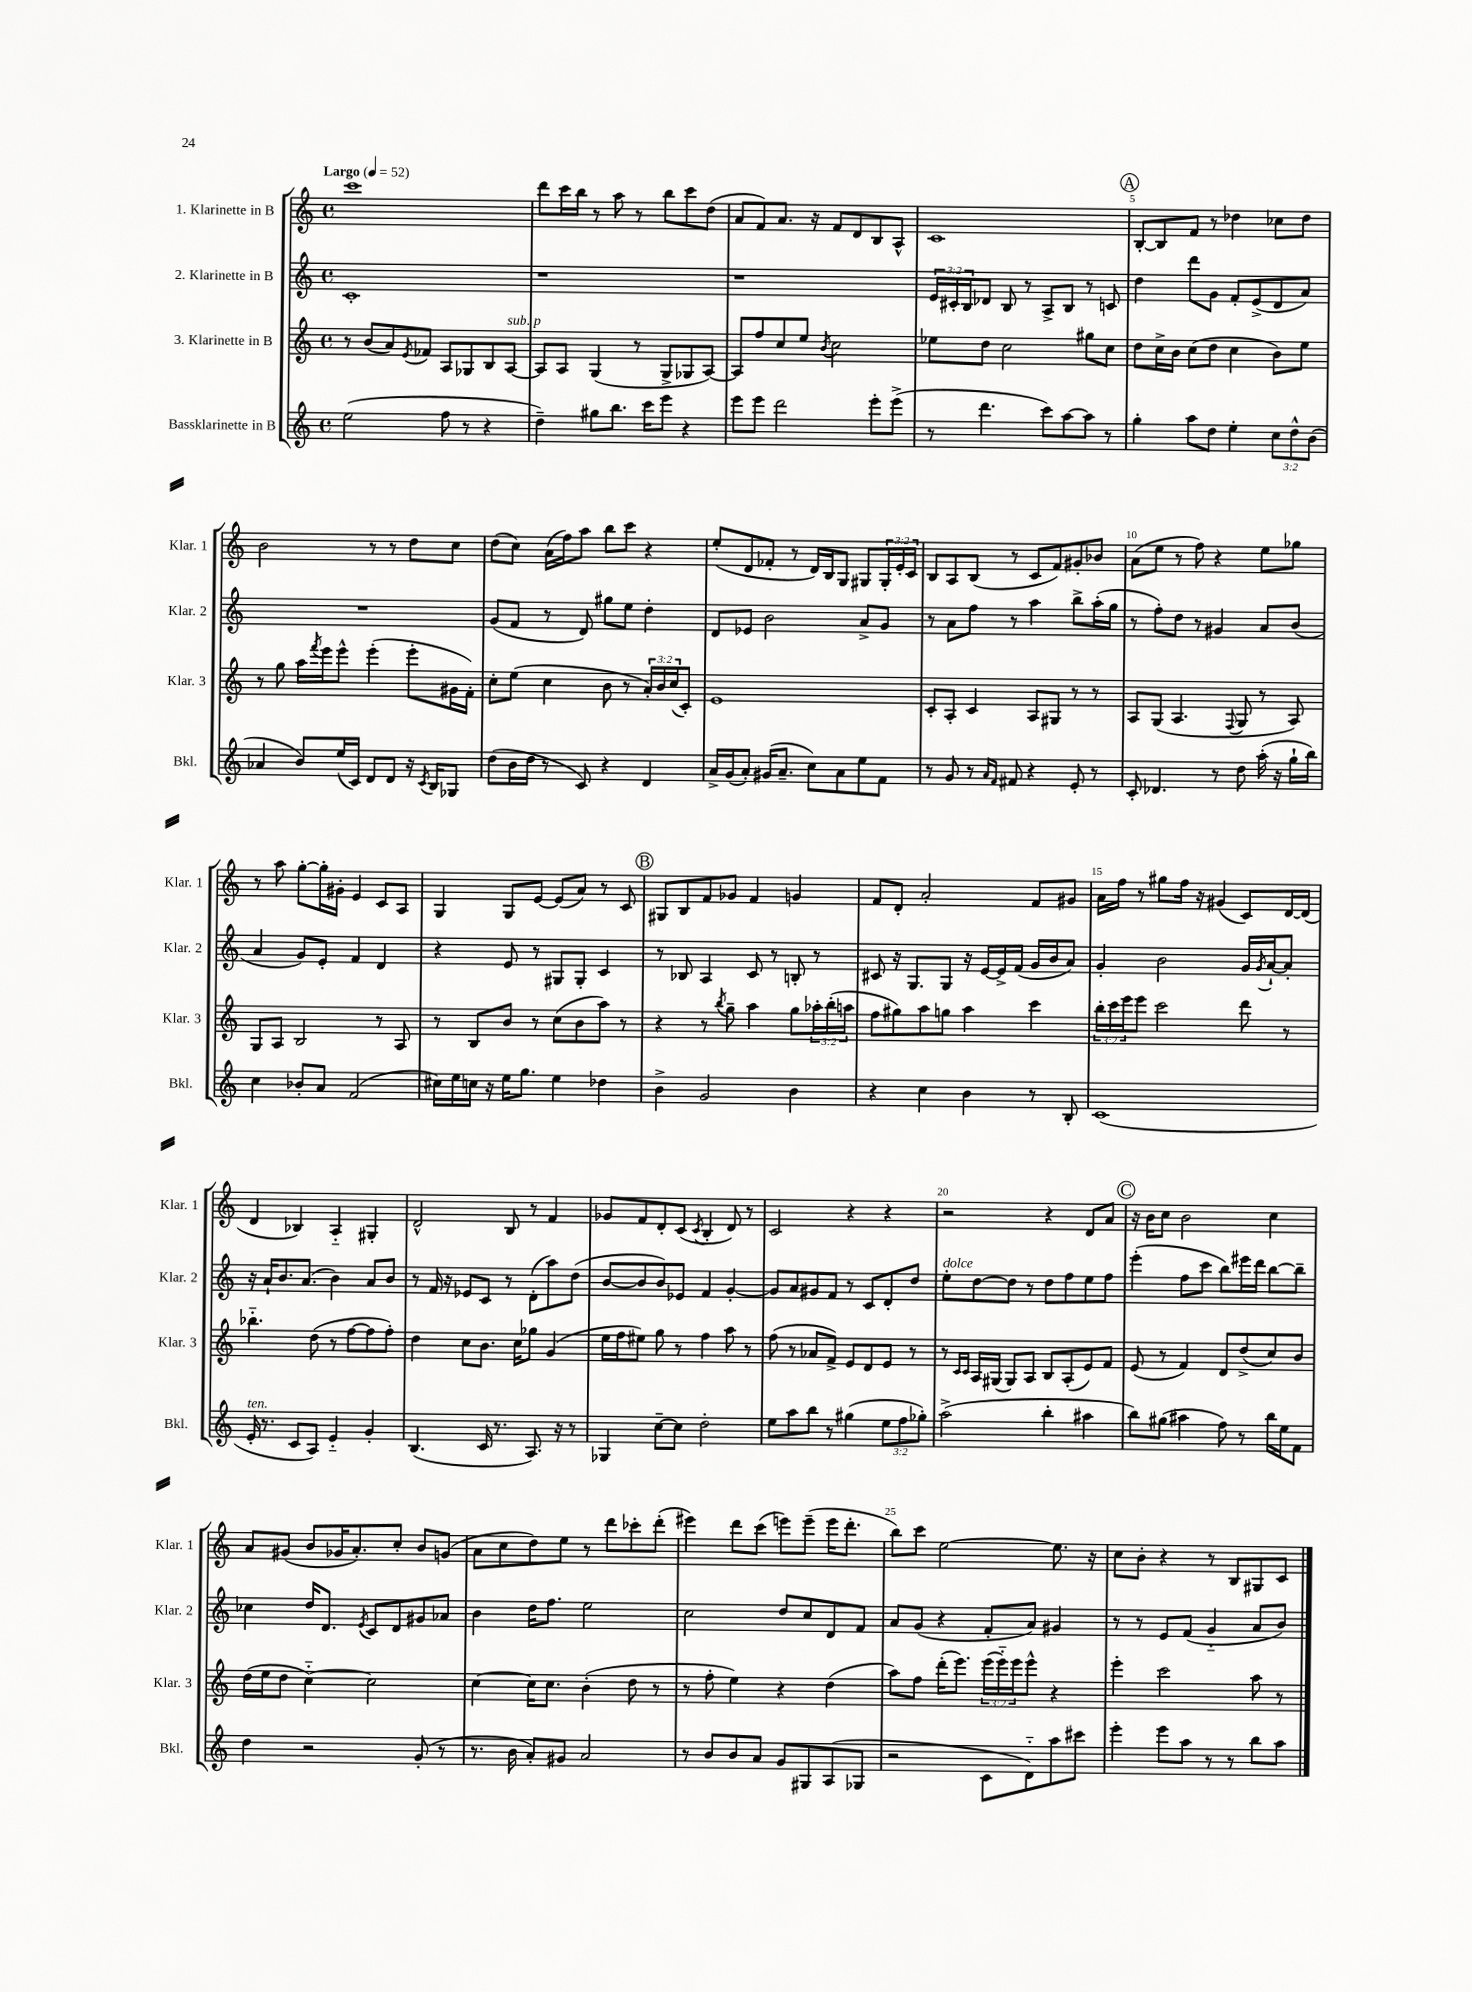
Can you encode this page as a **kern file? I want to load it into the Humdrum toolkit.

**kern	**kern	**kern	**kern
*staff4	*staff3	*staff2	*staff1
*clefG2	*clefG2	*clefG2	*clefG2
*k[]	*k[]	*k[]	*k[]
*M4/4	*M4/4	*M4/4	*M4/4
*met(c)	*met(c)	*met(c)	*met(c)
*MM52	*MM52	*MM52	*MM52
(2ee	8r	1c'	1ccc
.	(8b	.	.
.	8a)	.	.
.	8qe	.	.
.	8f-	.	.
8ff	8A	.	.
8r	8G-	.	.
4r	8B	.	.
.	[8A	.	.
=	=	=	=
4dd~)	8A]	1r	8ddd
.	8A	.	16ccc
.	.	.	16bb
8gg#	(4G	.	8r
8.bb	.	.	8aa
.	8r	.	8r
16ccc	.	.	.
8eee	8G^	.	8bb
4r	8G-	.	8ccc
.	[8A)	.	(8dd
=	=	=	=
8eee	8A]	1r	8a
8eee	8ff	.	8f)
2ddd	8cc	.	8.a
.	8ee	.	.
.	.	.	16r
.	8qb	.	.
.	2cc	.	8f
.	.	.	8d
8eee'	.	.	8B
(8eee^	.	.	8A^^
=	=	=	=
8r	8ee-	24e	1c
.	.	24c#'	.
.	.	24B	.
4.ddd	8dd	8d-	.
.	2cc	8B	.
.	.	8r	.
8ccc)	.	8A^	.
[8aa	.	8B	.
8aa]	8gg#	8r	.
8r	8cc	8c	.
=	=	=	=
4gg'	8dd	4dd	[8B'
.	16cc^	.	8B]
.	16b	.	.
8aa	(8cc	8ddd	8f
8dd	8dd	8g	8r
4ee'	4cc	8f'	4dd-
.	.	(8e^	.
12cc	8b)	8d	8cc-
12dd^^	.	.	.
.	8ee	8a)	8dd-
(12b	.	.	.
=	=	=	=
4a-	8r	1r	2b
.	8gg	.	.
8b)	16aa	.	.
.	8qfff	.	.
.	16eee	.	.
(16ee	8eee^^	.	.
16c)	.	.	.
8d	(4eee'	.	8r
8d	.	.	8r
16r	8eee'	.	8dd
8qc	.	.	.
16B	.	.	.
8G-	16g#	.	8cc
.	16f')	.	.
=	=	=	=
(8dd	8cc'	(8g	(8dd
16b	(8ee	8f	8cc)
16dd	.	.	.
8r	4cc	8r	(16a
.	.	.	16ff)
8c)	.	8d)	8aa
4r	8b	8gg#	8bb
.	8r	8ee	8ccc
4d	24a')	4dd'	4r
.	24b	.	.
.	(24cc	.	.
.	8c')	.	.
=	=	=	=
16a^	1e	8d	(8ee'
(16g	.	.	.
8a')	.	8e-	8d
(16g#	.	2b	8f-'
8.a~	.	.	.
.	.	.	8r
8cc)	.	.	16d)
.	.	.	16B
8a	.	.	8G
8ee	.	8a^	8G#
8f	.	8g	24G#'
.	.	.	24e'
.	.	.	24c
=	=	=	=
8r	8c'	8r	8B
8g	8A'	8a	8A
8r	4c	8ff	(8B
16qqa	.	.	.
16qqf	.	.	.
8f#	.	8r	8r
4r	8A	4aa	8c
.	8G#	.	8f)
8e'	8r	8bb^	8g#'
8r	8r	(16aa'	8b-
.	.	16gg	.
=	=	=	=
8c'	8A	8r	(8a
4.d-	(8G	8ff')	8ee
.	4.A	8dd	8r
.	.	8r	8ff)
8r	.	4g#	4r
.	8qqF	.	.
8dd	8G	.	.
(16aa'	8r	8a	8ee
16r	.	.	.
16gg`	8A)	(8b	8gg-
16bb)	.	.	.
=	=	=	=
4cc	8G	4a	8r
.	8A	.	8aa
8b-'	2B	8g)	[8gg'
8a	.	8e'	16gg']
.	.	.	16g#'
(2f	.	4f	4e
.	8r	4d	8c
.	8A	.	8A
=	=	=	=
16cc#)	8r	4r	4G
16ee	.	.	.
16cc	8B	.	.
16r	.	.	.
16ee	8b	8e	8G
8.gg	.	.	.
.	8r	8r	[8e
4ee	(8cc	8G#	(8e]
.	8b	8G#'	8a)
4dd-	8aa)	4c	8r
.	8r	.	8c
=	=	=	=
4b^	4r	8r	8G#
.	.	8B-	8B
2g	8r	4A	8f
.	8qbb	.	.
.	8gg~	.	8g-
.	4aa	8c	4f
.	.	8r	.
4b	8gg	8B'	4g
.	24aa-'	8r	.
.	(24bb'	.	.
.	24aa	.	.
=	=	=	=
4r	8ff	8c#	8f
.	8gg#)	16r	8d'
.	.	8.G	.
4cc	8aa	.	2a'
.	8gg	8G	.
4b	4aa	16r	.
.	.	[16e	.
.	.	16e^]	.
.	.	(16f	.
8r	4ccc	16g	8f
.	.	16b	.
8B'	.	8a)	8g#
=	=	=	=
(1c	24bb'	4g'	16a
.	24ccc	.	.
.	.	.	16ff
.	24eee	.	.
.	8eee	.	8r
.	2ccc	2b	8gg#
.	.	.	16ff
.	.	.	16r
.	.	.	(4g#
.	8ddd	16g	8c)
.	.	8qg	.
.	.	[16a`	.
.	8r	8a']	[16d
.	.	.	(16d]
=	=	=	=
16e'	4.bb-'~	16r	4d
8.r	.	16a`	.
.	.	8.b	.
8c	.	.	4B-)
.	.	(8.a	.
8A)	(8dd	.	.
4e'~	8r	4b)	4A'~
.	[8ff	.	.
4g'	8ff]	8a	4G#'
.	8ff')	8b	.
=	=	=	=
(4.B	4dd	8r	2d^^
.	.	16f	.
.	.	16r	.
.	8cc	8e-	.
16c	8.b	8c	.
8.r	.	.	.
.	.	8r	8B
.	16cc	.	.
8.A)	8gg-	(8d'	8r
.	(4g	8aa)	4f
16r	.	.	.
8r	.	(8dd	.
=	=	=	=
4G-	16ee	[8b	8g-
.	16ff	.	.
.	8ee#)	8b]	8f
[8cc~	8gg	8b)	8d'
8cc]	8r	8e-	(8c
.	.	.	8qc
2dd'	4ff	4f	4B'
.	8aa	[4g'	8d)
.	8r	.	8r
=	=	=	=
8ee	(8ff	8g]	2c
8aa	8r	8a	.
8bb	8a-	8g#	.
8r	8f^)	8f	.
(4gg#	8e	8r	4r
.	8d	8c	.
12ee	8e	8d'	4r
12ff	.	.	.
.	8r	8dd	.
12gg-')	.	.	.
=	=	=	=
(2aa^	8r	8ee'	2r
.	16qqc	.	.
.	16qqc	.	.
.	16A	[8dd	.
.	(16G#	.	.
.	8G#)	8dd]	.
.	8A	8r	.
4bb'	8B	8dd	4r
.	(8A'	8ff	.
4aa#	8e)	8ee	8d
.	8f	8ff	8a
=	=	=	=
8bb)	(8e	(4eee'	16r
.	.	.	16b
(8gg#	8r	.	8cc
4aa#	4f)	8ff	2b
.	.	8ccc	.
8ff)	8d	8bb)	.
8r	(8dd^	16eee#	.
.	.	16ddd	.
16bb	8cc)	[8bb	4cc
16ee	.	.	.
8f	8b	8bb~]	.
=	=	=	=
4dd	(16dd	4cc-	8a
.	16ee	.	.
.	8dd	.	(8g#
2r	[4cc'~)	16dd	8b
.	.	8.d	.
.	.	.	16g-
.	.	.	8.a')
.	.	8qe	.
.	2cc]	8c	.
.	.	8d	8cc'
(8g'	.	8g#	8b
8r	.	8a-	(8g
=	=	=	=
8.r	[4cc	4b	8a
.	.	.	8cc
16b	.	.	.
8a')	16cc]	16dd	8dd)
.	8.cc	8.ff	.
8g#	.	.	8ee
2a	(4b'	2ee	8r
.	.	.	8ddd
.	8dd	.	8ccc-'
.	8r	.	(8ddd'
=	=	=	=
8r	8r	2cc	4eee#)
8b	8ff'	.	.
8b	4ee)	.	8ddd
8a	.	.	(8ccc
8g	4r	8dd	8eee)
8G#	.	8cc	(8eee~
(8A	(4dd	8d	16eee
.	.	.	8.ddd'
8G-	.	8f	.
=	=	=	=
2r	8aa)	8a	8bb)
.	8ff	(8g	8ccc
.	(16ddd'	4r	[2ee
.	8.eee)	.	.
8c	(24eee	8f'	.
.	24eee'~)	.	.
.	24eee	.	.
8d'~)	8eee^^	8a)	.
8aa	4r	4g#	8.ee]
8ccc#	.	.	.
.	.	.	16r
=	=	=	=
4eee'	4eee'	8r	8cc
.	.	8r	8b'
8eee	2ccc	8e	4r
8aa	.	(8f	.
8r	.	4g'~	8r
8r	.	.	8B
8bb	8aa	8a	8G#
8aa	8r	8b)	8c
==	==	==	==
*-	*-	*-	*-
